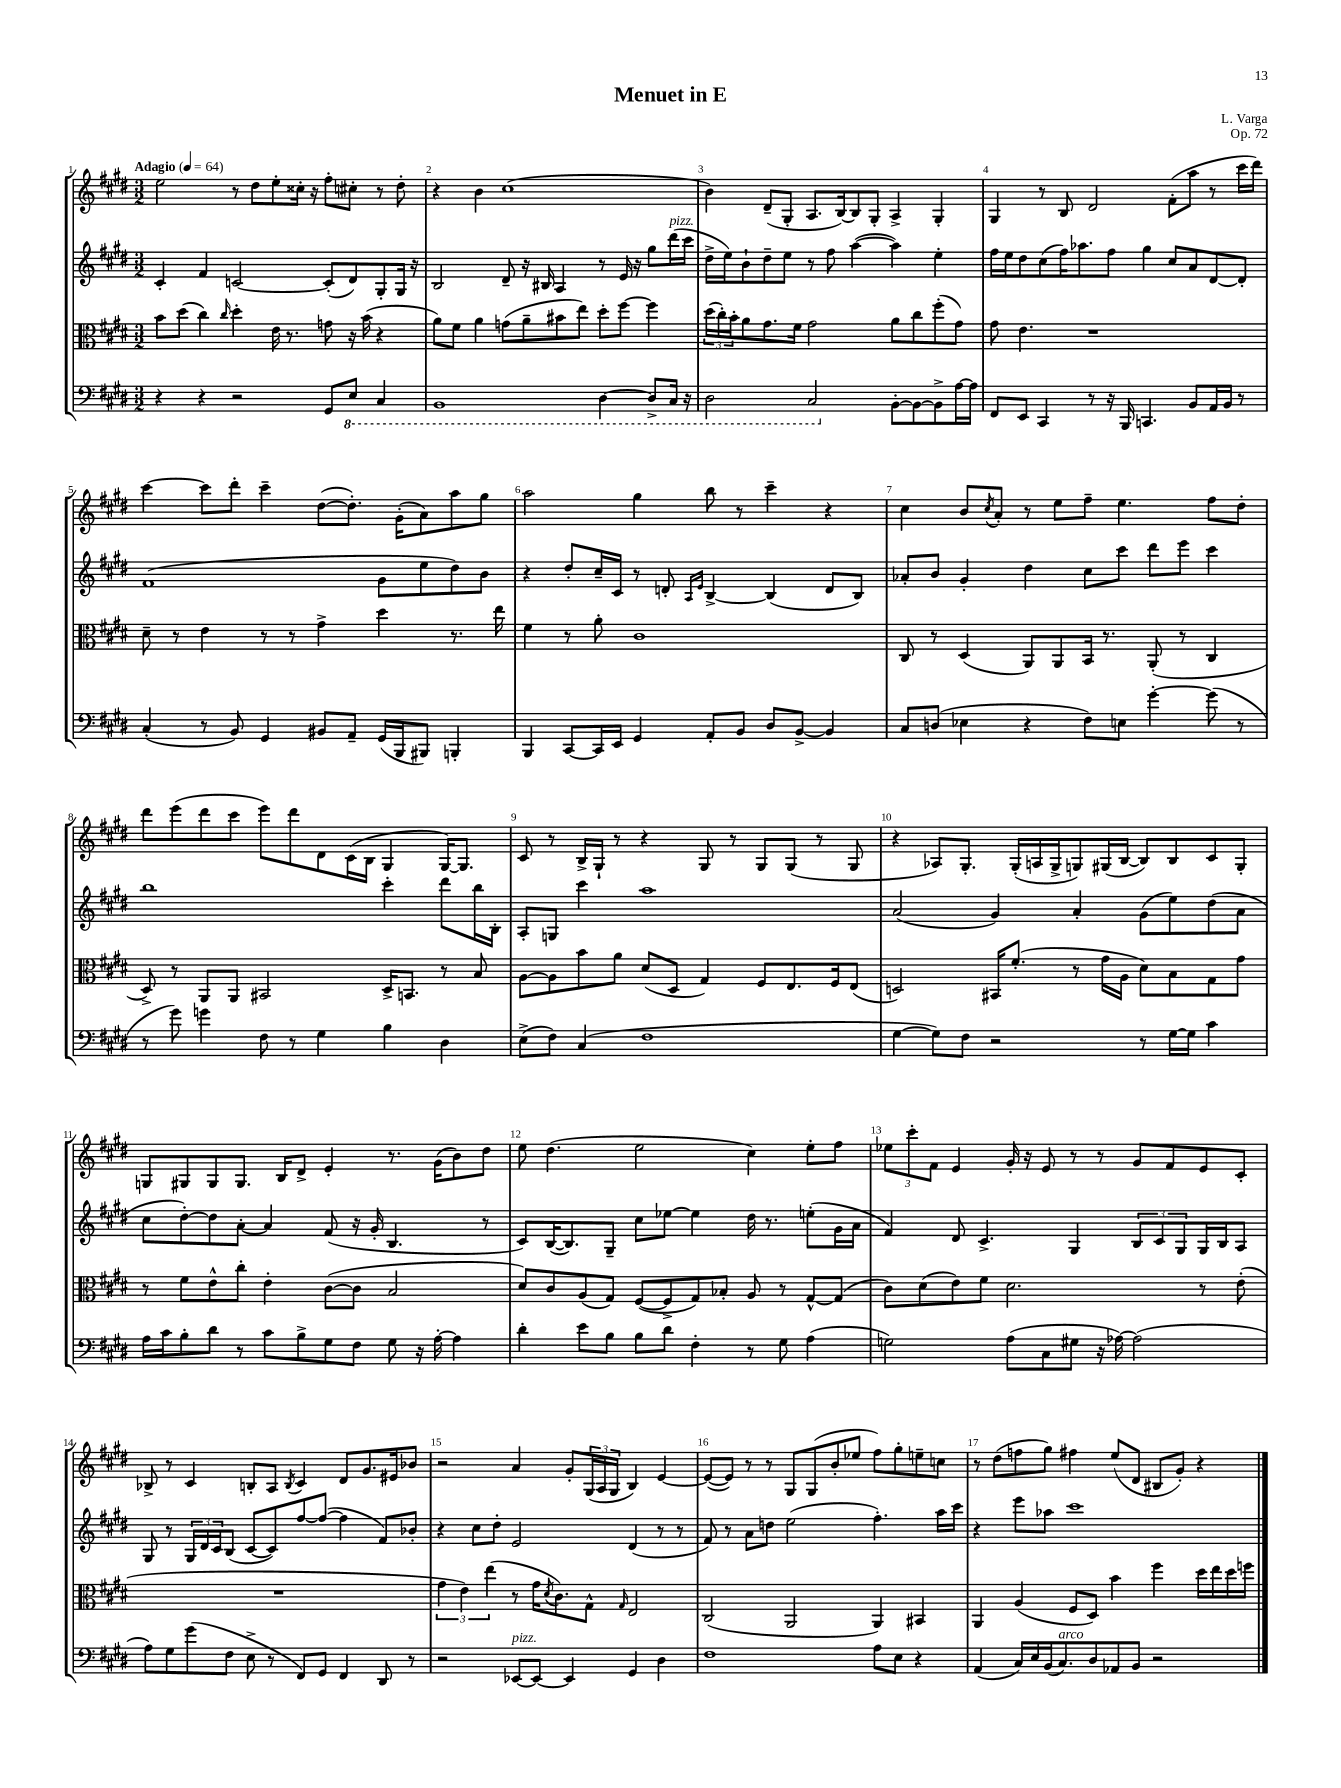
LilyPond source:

\header { title = "Menuet in E" composer = "L. Varga" opus = "Op. 72" }
<<
\new StaffGroup <<
\new Staff = "s0" {
    \clef treble \key e \major \numericTimeSignature \time 3/2 \tempo "Adagio" 4 = 64
    e''2 r8 dis''8 e''8-. cisis''16-. r16 fis''8-. cis''8-. r8 dis''8-. |
    r4 b'4 cis''1( |
    b'4) dis'8--( gis8-. a8. b16~) b8 gis8-. a4-> gis4-. |
    gis4 r8 b8 dis'2 fis'8-.( a''8 r8 cis'''16 dis'''16) |
    cis'''4~ cis'''8 dis'''8-. cis'''4-- dis''8~( dis''8.-.) gis'16-.( a'8) a''8 gis''8 |
    a''2 gis''4 b''8 r8 cis'''4-- r4 |
    cis''4 b'8 \acciaccatura { cis''8 } a'8-. r8 e''8 fis''8-- e''4. fis''8 dis''8-. |
    dis'''8 e'''8( dis'''8 cis'''8 e'''8) dis'''8 dis'8 cis'16( b16 gis4 gis16~) gis8. |
    cis'8 r8 b16-> gis16-! r8 r4 gis8 r8 gis8 gis8( r8 gis8 |
    r4 aes8) gis8.-. gis16-.( a16 gis16-> g8) gis16( b16~ b8) b8 cis'8 gis8-. |
    g8 gis8 gis8 gis8. b16 dis'8-> e'4-. r8. gis'16( b'8) dis''8 |
    e''8 dis''4.( e''2 cis''4) e''8-. fis''8 |
    \tuplet 3/2 { ees''8 cis'''8-. fis'8 } e'4 gis'16-. r16 e'8 r8 r8 gis'8 fis'8 e'8 cis'8-. |
    bes8-> r8 cis'4 b8-. a8 \acciaccatura { b8 } cis'4 dis'8 gis'8. eis'16 bes'8 |
    r2 a'4 gis'8-. \tuplet 3/2 { gis16( a16 gis16 } b4) e'4~ |
    e'8~( e'8) r8 r8 gis8 gis8( b'8-. ees''8 fis''8) gis''8-. e''8-- c''8 |
    r8 dis''8( f''8 gis''8) fis''4 e''8( dis'8 bis8 gis'8-.) r4 \bar "|." |
}
\new Staff = "s1" {
    \clef treble \key e \major \numericTimeSignature \time 3/2
    cis'4-. fis'4 c'2~ c'8-.( dis'8) gis8-. gis16 r16 |
    b2 dis'8-- r16 bis16 a4 r8 e'16 r16 gis''8 dis'''16^\markup { \italic "pizz." }( cis'''16 |
    dis''16-> e''16) b'8-! dis''8-- e''8 r8 fis''8 a''4~( a''4) e''4-. |
    fis''16 e''16 dis''8 cis''8( fis''16) aes''8. fis''8 gis''4 cis''8 a'8 dis'8~ dis'8-. |
    fis'1( gis'8 e''8 dis''8) b'8 |
    r4 dis''8-. cis''16-- cis'16 r8 d'8-. \grace { a16 e'16 } b4~-> b4( d'8 b8) |
    aes'8-. b'8 gis'4-. dis''4 cis''8 cis'''8 dis'''8 e'''8 cis'''4 |
    b''1 cis'''4-. dis'''8 b''16 b16-. |
    a8-. g8 cis'''4 a''1 |
    a'2( gis'4) a'4-. gis'8( e''8) dis''8( a'8 |
    cis''8 dis''8~-.) dis''8 a'8~-. a'4 fis'8( r16 gis'16-. b4. r8 |
    cis'8) b16~( b8.) gis8-- cis''8 ees''8~ ees''4 dis''16 r8. e''8-.( gis'16 a'16 |
    fis'4) dis'8 cis'4.-> gis4 \tuplet 3/2 { b8 cis'8 gis8 } gis16 b16 a8 |
    gis8 r8 \tuplet 3/2 { gis16 dis'16 cis'16 } b8( cis'8~ cis'8) fis''8~ fis''8~( fis''4 fis'8) bes'8-. |
    r4 cis''8 dis''8-. e'2 dis'4( r8 r8 |
    fis'8) r8 a'8 d''8 e''2( fis''4.-.) a''16 cis'''16 |
    r4 e'''8 aes''8 cis'''1 \bar "|." |
}
\new Staff = "s2" {
    \clef alto \key e \major \numericTimeSignature \time 3/2
    b'8 dis''8( cis''4) \grace { cis''16 } dis''4-. e'16 r8. g'8 r16 b'16( r4 |
    a'8) fis'8 a'4 g'8( a'8-- bis'8 e''8) dis''8-. fis''8~ fis''4 |
    \tuplet 3/2 { dis''16( cis''16-.) b'16-. } a'8 gis'8. fis'16 gis'2 a'8 cis''8 fis''8-.( gis'8) |
    gis'8 e'4. r1 |
    dis'8-- r8 e'4 r8 r8 gis'4-> dis''4 r8. e''16 |
    fis'4 r8 a'8-. cis'1 |
    cis8 r8 dis4( a,8) a,8 b,16 r8. a,8-.( r8 cis4 |
    dis8->) r8 a,8 a,8 bis,2 dis16-> b,8. r8 b8 |
    a8~ a8 b'8 a'8 dis'8( dis8 gis4) fis8 e8. fis16 e8( |
    d2) bis,16 fis'8.-.( r8 gis'16 a16 dis'8) b8 gis8 gis'8 |
    r8 fis'8 e'8-^ cis''8-. e'4-. cis'8~( cis'8 b2 |
    dis'8) cis'8 a8( gis8) fis8~( fis8-> gis8) bes8-. a8 r8 gis8~-^ gis8( |
    cis'8) dis'8( e'8) fis'8 dis'2. r8 e'8-.( |
    R1. |
    \tuplet 3/2 { gis'4 e'4) e''4( } r8 gis'16 \acciaccatura { dis'8 } cis'8.) gis8-^ \grace { gis16 } e2 |
    cis2( a,2 a,4) bis,4 |
    a,4 a4( fis8 dis8) b'4 fis''4 dis''16 e''16 dis''16 f''16 \bar "|." |
}
\new Staff = "s3" {
    \clef bass \key e \major \numericTimeSignature \time 3/2
    r4 r4 r2 gis,8 \ottava #-1 e,8 cis,4 |
    b,,1 dis,4~ dis,8-> cis,16 r16 |
    dis,2 cis,2 \ottava #0 b,8~-. b,8~ b,8-> a16~ a16 |
    fis,8 e,8 cis,4 r8 r16 b,,16 c,4. b,8 a,16 b,16 r8 |
    cis4-.( r8 b,8) gis,4 bis,8 a,8-- gis,16( b,,16 bis,,8) b,,4-. |
    b,,4 cis,8~ cis,16 e,16 gis,4 a,8-. b,8 dis8 b,8~-> b,4 |
    cis8 d8( ees4 r4 fis8) e8 gis'4~-. gis'8( r8 |
    r8 gis'8) g'4 fis8 r8 gis4 b4 dis4 |
    e8->( fis8) cis4( fis1 |
    gis4~ gis8) fis8 r2 r8 gis16~ gis16 cis'4 |
    a16 cis'16 b8-. dis'8 r8 cis'8 b8-> gis8 fis8 gis8 r16 a16~-. a4 |
    dis'4-. e'8 b8 b8 dis'8 fis4-. r8 gis8 a4( |
    g2) a8( cis8 gis8 r16 aes16~) aes2( |
    a8) gis8 gis'8( fis8 e8-> r8 fis,8) gis,8 fis,4 dis,8 r8 |
    r2 ees,8~^\markup { \italic "pizz." } ees,8~ ees,4 gis,4 dis4 |
    fis1 a8 e8 r4 |
    a,4( cis16) e16 b,16( cis8.^\markup { \italic "arco" }) dis8 aes,8 b,8 r2 \bar "|." |
}
>>
>>
\layout { \context { \Score \override BarNumber.break-visibility = ##(#f #t #t) barNumberVisibility = #all-bar-numbers-visible } }
